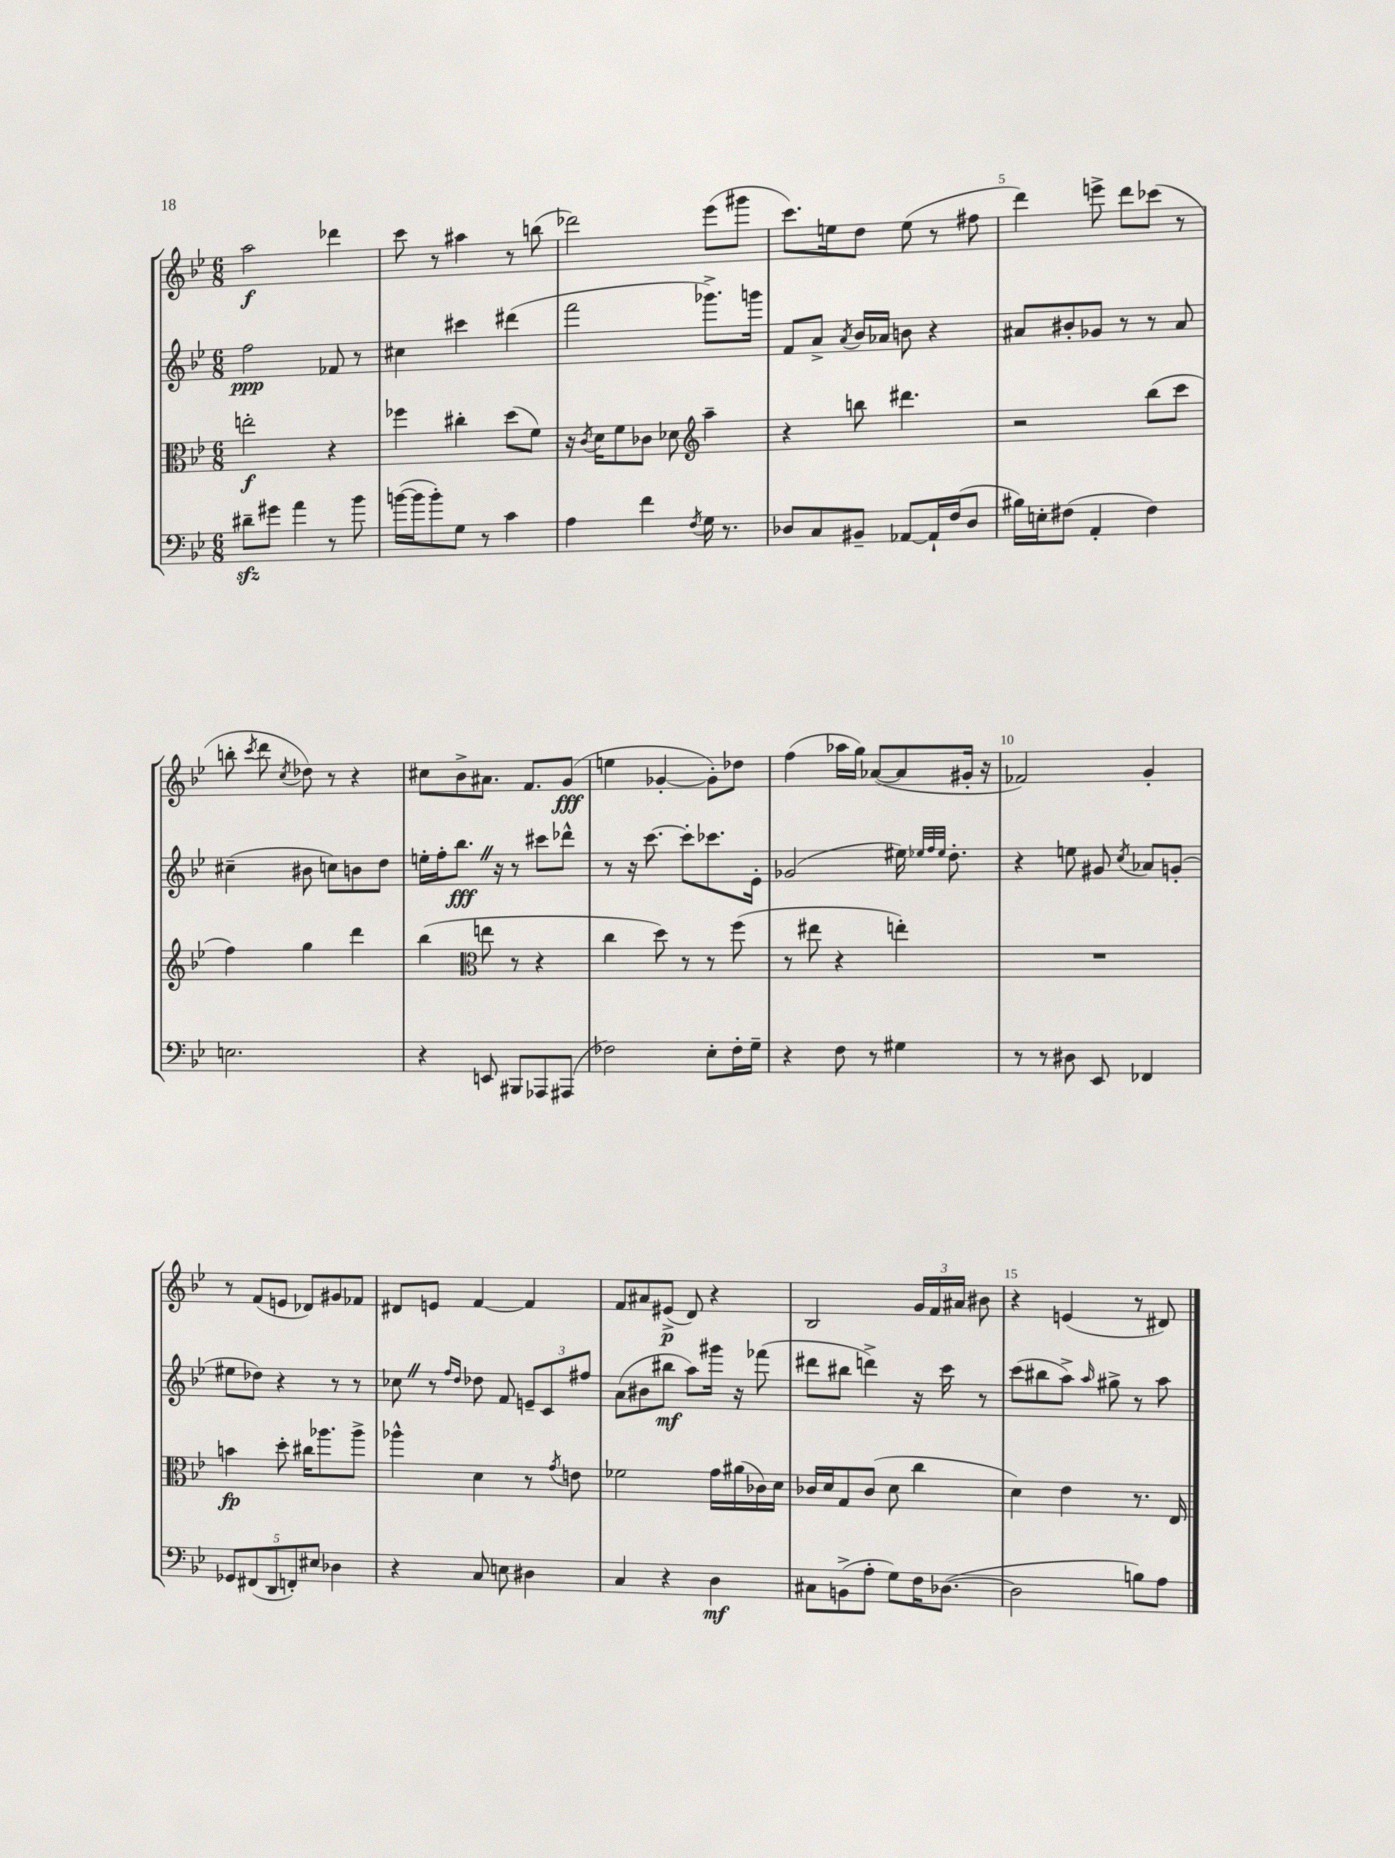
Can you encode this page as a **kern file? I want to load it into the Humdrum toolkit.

**kern	**kern	**kern	**kern
*staff4	*staff3	*staff2	*staff1
*clefF4	*clefC3	*clefG2	*clefG2
*k[b-e-]	*k[b-e-]	*k[b-e-]	*k[b-e-]
*M6/8	*M6/8	*M6/8	*M6/8
8d#~	2ee'	2ff	2aa
8g#	.	.	.
4a	.	.	.
8r	4r	8f-	4ddd-
8b-	.	8r	.
=	=	=	=
([16b	4ff-	4cc#	8ccc
16b]	.	.	.
8b')	.	.	8r
8G	4cc#'	4ccc#	4aa#
8r	.	.	.
4c	(8dd	(4ddd#	8r
.	8f)	.	(8bb
=	=	=	=
4A	16r	2fff	2ddd-)
.	8qc	.	.
.	16d	.	.
.	8f	.	.
4f	8c-	.	.
.	8d-	.	.
*	*clefG2	*	*
8qF	.	.	.
16G	4aa~	8.ggg-^)	(8eee-
8.r	.	.	.
.	.	.	8ggg#
.	.	16ggg	.
=	=	=	=
8D-	4r	8f	8.ccc)
8C	.	8a^	.
.	.	.	16ee
.	.	8qa	.
8BB#~	8bb	16b-	8dd
.	.	16a-	.
[8AA-	4.ddd#	8b	(8ee
16AA-`]	.	4r	8r
(16F	.	.	.
8D-	.	.	8ff#
=	=	=	=
16B#)	2r	8a#	4ddd)
16E'	.	.	.
(8F#	.	8b#'	.
4AA'	.	8g-	8eee^
.	.	8r	8ddd
4F#)	(8bb-	8r	(8ccc-
.	8ccc	8a#	8r
=	=	=	=
2.E	4ff)	(4cc#~	8bb'
.	.	.	8qccc
.	.	.	8ddd
.	.	.	8qcc
.	4gg	8b#	8dd-)
.	.	8cc)	8r
.	4ddd	8b	4r
.	.	8dd	.
=	=	=	=
4r	(4bb-	16ee'	8cc#
.	.	16ff'	.
.	.	8.bb-	8b-^
*	*clefC3	*	*
8EE	8ee	.	8.a#
.	.	16r	.
8BBB#	8r	8r	.
.	.	.	8.f
8AAA-	4r	8ccc#	.
(8AAA#	.	8ddd-^^	(8g
=	=	=	=
2F-)	4cc	8r	4ee
.	.	16r	.
.	.	[8.ccc	.
.	8dd)	.	[4g-'
.	8r	8ccc']	.
8E-'	8r	8.ccc-	8g-'])
16F-'	(8ff	.	8dd-
16G~	.	16e-'	.
=	=	=	=
4r	8r	(2g-	(4ff
.	8ee#	.	.
8F	4r	.	16aa-
.	.	.	16gg)
8r	.	.	([8a-
4G#	4ee')	16ee#)	8a-]
.	.	32qqee-	.
.	.	32qqff	.
.	.	32qqee-	.
.	.	8.dd'	.
.	.	.	16g#'
.	.	.	16r
=	=	=	=
8r	2.r	4r	2f-)
8r	.	.	.
8D#	.	8ee	.
8EE-	.	8g#	.
.	.	8qcc	.
4FF-	.	8a-	4g'
.	.	(8g'	.
=	=	=	=
10GG-	4b	8ee#	8r
(10FF#	.	.	.
.	.	8dd-)	(8f
10DD	.	.	.
.	8dd'	4r	8e
10FF')	.	.	.
.	16cc#	.	8d-)
10E#	.	.	.
.	8.aa-	.	.
4D-	.	8r	8g#
.	8aa-^	8r	8f-
=	=	=	=
4r	4aa-^^	8cc-	8d#
.	.	8r	8e
.	.	16qqff	.
.	.	16qqdd	.
8C	4d	8dd-	[4f
8E	.	8f	.
4D#	8r	12e~	4f]
.	.	12c	.
.	8qg	.	.
.	8e	.	.
.	.	12ff#	.
=	=	=	=
4C	2f-	(8a	8f
.	.	8b#	8a#
4r	.	8bb#	(8e#^
.	.	8aa)	8d)
4D	16g	16ggg#	4r
.	(16a#	16r	.
.	16c-)	(8fff-	.
.	16d	.	.
=	=	=	=
8C#	16c-	8ddd#	2B-
.	16d	.	.
(8BB^	8G	8bb#	.
8A'	(8c-	4ddd^)	.
8G)	8d	.	.
16F	4cc	16r	24g
.	.	.	24f
([8.D-	.	16ccc	.
.	.	.	24a#
.	.	8r	8b#
=	=	=	=
2D-]	4d)	(8ccc	4r
.	.	8bb#	.
.	4e-	8aa^)	(4e
.	.	16qqaa	.
.	.	8gg#^	.
8B)	8.r	8r	8r
8A	.	8aa	8d#)
.	16E-	.	.
==	==	==	==
*-	*-	*-	*-
